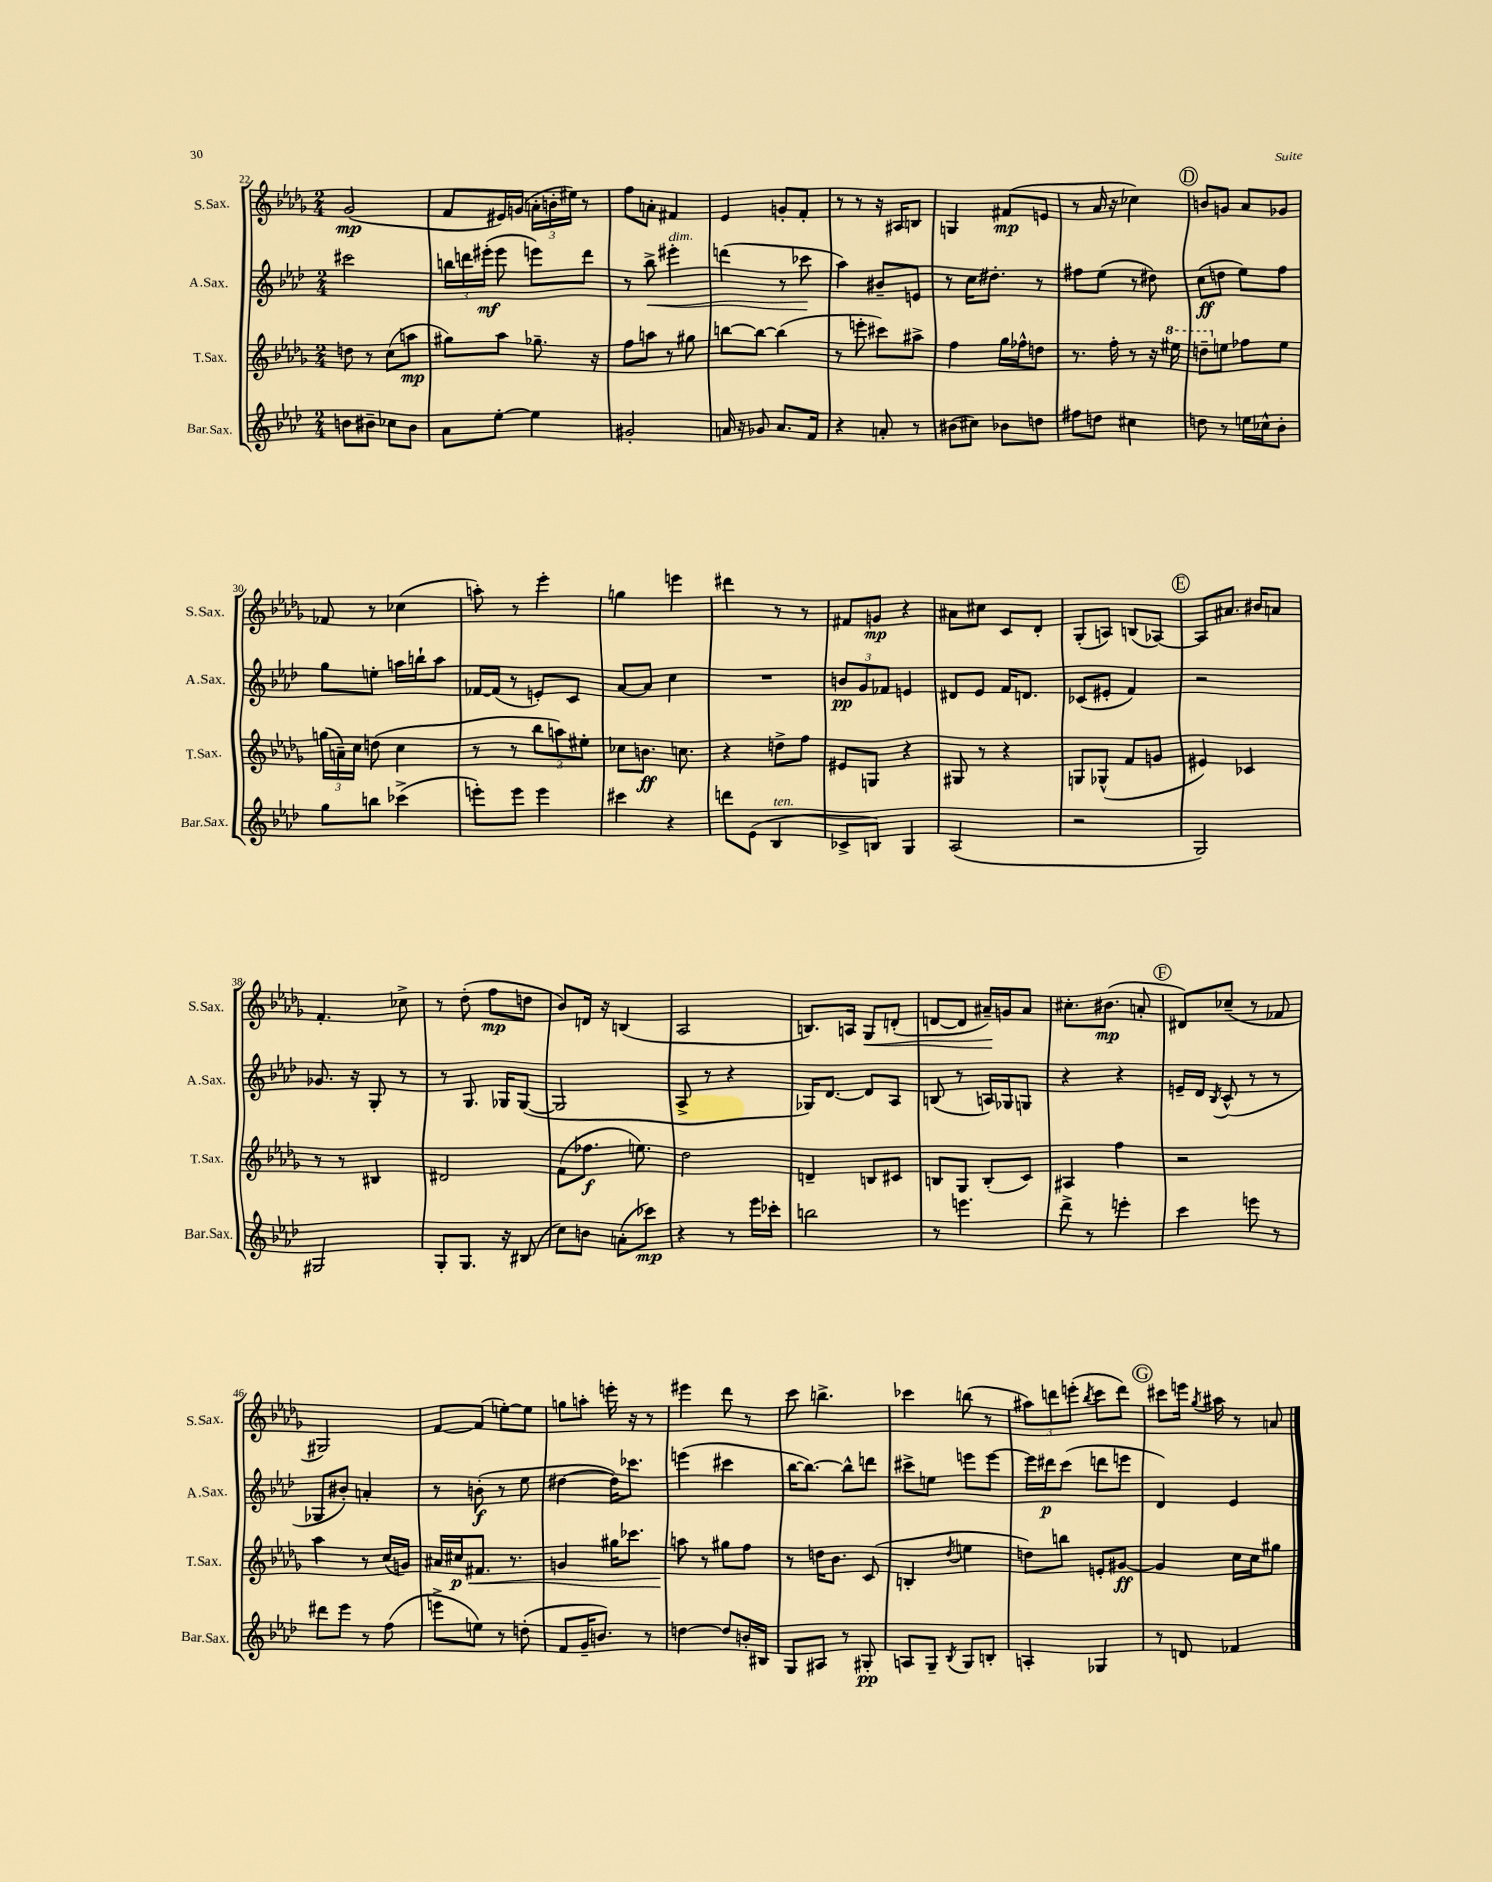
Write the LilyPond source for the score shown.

<<
\new StaffGroup <<
\new Staff = "s0" \with { instrumentName = "S.Sax." shortInstrumentName = "S.Sax." } {
    \clef treble \key des \major \numericTimeSignature \time 2/4
    \autoBeamOff ges'2\mp( |
    f'8[ eis'16) g'16]( \tuplet 3/2 { a'16[-. b'16-. eis''16]) } r8 |
    f''8[ a'8]-. fis'4 |
    ees'4 g'8[-. f'8]-. |
    r8 r8 r16 ais16[ b8] |
    g4 fis'8[\mp( e'8] |
    r8 aes'16 r16 ces''4) |
    \mark \markup { \circle "D" } b'8[ g'8] aes'8[ ges'8] |
    fes'8 r8 ces''4( |
    a''8-.) r8 ees'''4-. |
    g''4 e'''4 |
    dis'''4 r8 r8 |
    fis'8[ g'8]\mp r4 |
    ais'8[ cis''8] c'8[ des'8]-. |
    ges8[-.( a8]) b8[( aes8]~) |
    \mark \markup { \circle "E" } aes8[ ais'8.] bis'16[ a'8] |
    f'4.-. ces''8-> |
    r8 des''8-.( f''8[\mp d''8] |
    bes'8[) d'16] r16 b4( |
    aes2 |
    b8.[) a16] ges8[\< d'8]-.( |
    d'8[~ d'8] ais'16[--\!) g'16 ais'8] |
    cis''8.[-. bis'8.]\mp( a'8-. |
    \mark \markup { \circle "F" } dis'8[) ces''8]--( r8 fes'8 |
    gis2) |
    f'8[~ f'8]( e''8[~-.) e''8] |
    g''8[ a''8]-. e'''16-. r16 r8 |
    eis'''4 des'''8 r8 |
    c'''8 b''4.-> |
    ces'''4 b''8( r8 |
    \tuplet 3/2 { ais''8[) d'''8 e'''8]-.( } \acciaccatura { bes''8 } c'''8[ d'''8]) |
    \mark \markup { \circle "G" } cis'''8[ e'''16] \acciaccatura { ges''8 } ais''16 r8 a'8 \bar "|." |
}
\new Staff = "s1" \with { instrumentName = "A.Sax." shortInstrumentName = "A.Sax." } {
    \clef treble \key aes \major \numericTimeSignature \time 2/4
    \autoBeamOff cis'''2 |
    \tuplet 3/2 { b''16[ d'''16 eis'''16]-.\mf( } eis'''8 e'''8[) d'''8] |
    r8 bes''8->\< eis'''4-.^\markup { \italic "dim." } |
    d'''4( r8 ces'''8\! |
    aes''4) bis'8[-- e'8] |
    r8 c''16[ dis''8.]-. r8 |
    fis''8[ ees''8]( r8 dis''8) |
    \mark \markup { \circle "D" } c''8[\ff( d''8] ees''8[) f''8] |
    g''8[ e''8]-. a''16[ b''16-! a''8] |
    fes'16[~ fes'16]( r8 e'8[-.) c'8] |
    aes'8[~ aes'8] c''4 |
    R2 |
    \tuplet 3/2 { b'8[\pp g'8 fes'8] } e'4 |
    dis'8[ ees'8] f'16[ d'8.] |
    ces'8[( eis'8]-. f'4) |
    \mark \markup { \circle "E" } r2 |
    ges'8. r16 g8-. r8 |
    r8 g8. ges16[ ges8]~( |
    ges2 |
    aes8-> r8 r4 |
    ges16[) des'8.]~ des'8[ aes8] |
    b8( r8 a16[) ges16 g8] |
    r4 r4 |
    \mark \markup { \circle "F" } e'16[-- des'16] \acciaccatura { bes8 } c'8-^( r8 r8 |
    ges8[ bis'8]-.) a'4-. |
    r8 b'8-.\f( r8 ees''8 |
    dis''4~ dis''16[) ces'''8.] |
    e'''4( cis'''4 |
    bes''16[~ bes''8.]~) bes''8[-^ d'''8] |
    cis'''8[-> e''8] e'''8[ e'''8]~ |
    e'''16[ dis'''16\p c'''8]( d'''8[ e'''8] |
    \mark \markup { \circle "G" } des'4) ees'4 \bar "|." |
}
\new Staff = "s2" \with { instrumentName = "T.Sax." shortInstrumentName = "T.Sax." } {
    \clef treble \key des \major \numericTimeSignature \time 2/4
    \autoBeamOff d''8 r8 c''8[( a''8]\mp |
    gis''8[) aes''8] ges''8.-- r16 |
    f''8[ a''8] r8 gis''8 |
    b''8[~ b''8]~ b''4( |
    r8 e'''8-. cis'''8[) ais''8]-> |
    f''4 ges''16[ fes''16-^ d''8] |
    r8. f''16-. r8 r16 \ottava #1 eis'''16 |
    \mark \markup { \circle "D" } d'''8[-- \ottava #0 e''8] fes''8[ e''8] |
    \tuplet 3/2 { g''16[( a'16--) c''16] } d''8( c''4 |
    r8 r8 \tuplet 3/2 { bes''8[ a''8) eis''8]-. } |
    ces''8[ b'8.]\ff c''8. |
    r4 d''8[-> f''8] |
    eis'8[ g8] r4 |
    gis8 r8 r4 |
    g8[ ges8]-^( f'8[ g'8] |
    \mark \markup { \circle "E" } eis'4) ces'4 |
    r8 r8 bis4 |
    dis'2 |
    f'8[( fes''8.]\f e''8.) |
    des''2 |
    d'4-- b8[ cis'8] |
    b8[ ges8] b8[-.( c'8]) |
    ais4 f''4 |
    \mark \markup { \circle "F" } r2 |
    aes''4 r8 c''16[( g'16]) |
    ais'16[ cis''16\p\< fis'8.] r8. |
    g'4 gis''16[ ces'''8.] |
    a''8\! r8 gis''8[ f''8] |
    r8 d''16[ bes'8.] c'8( |
    b4-. \acciaccatura { des''8 } e''4 |
    d''8[) b''8] e'8[-. gis'8]~\ff |
    \mark \markup { \circle "G" } gis'4 c''16[ c''16 gis''8] \bar "|." |
}
\new Staff = "s3" \with { instrumentName = "Bar.Sax." shortInstrumentName = "Bar.Sax." } {
    \clef treble \key aes \major \numericTimeSignature \time 2/4
    \autoBeamOff b'8[ bis'8]-- ces''8[ bis'8] |
    aes'8[ ees''8]~-. ees''4 |
    gis'2-. |
    a'16 r16 ges'8 a'8.[ f'16] |
    r4 a'8-. r8 |
    bis'8[( cis''8]) bes'8[ d''8] |
    fis''8[ d''8] cis''4 |
    \mark \markup { \circle "D" } d''8 r8 e''16[ ces''16-^ bes'8]-. |
    g''8[ b''8] ces'''4->( |
    e'''8[-.) e'''8] e'''4 |
    cis'''4 r4 |
    d'''8[ ees'8]( bes4^\markup { \italic "ten." } |
    ces'8[-> b8]) g4 |
    aes2( |
    r2 |
    \mark \markup { \circle "E" } g2) |
    gis2 |
    g8[-. g8.] r16 bis8( |
    c''8[) b'8] a'8[-.( ces'''8]\mp) |
    r4 r8 ees'''16[ ces'''16]-. |
    b''2 |
    r8 e'''4. |
    des'''8-> r8 e'''4-. |
    \mark \markup { \circle "F" } c'''4 e'''8 r8 |
    dis'''8[ ees'''8] r8 f''8( |
    e'''8[-> e''8]) r8 d''8-.( |
    f'8[ g'16-- b'8.]) r8 |
    d''4~ d''8[ b'16-. bis16] |
    g8[ ais8] r8 gis8-.\pp |
    a8[ g8]-- \acciaccatura { bes8 } g8[ b8]-. |
    a4-. ges4 |
    \mark \markup { \circle "G" } r8 d'8 fes'4 \bar "|." |
}
>>
>>
\layout { \context { \Score currentBarNumber = #22 } }
